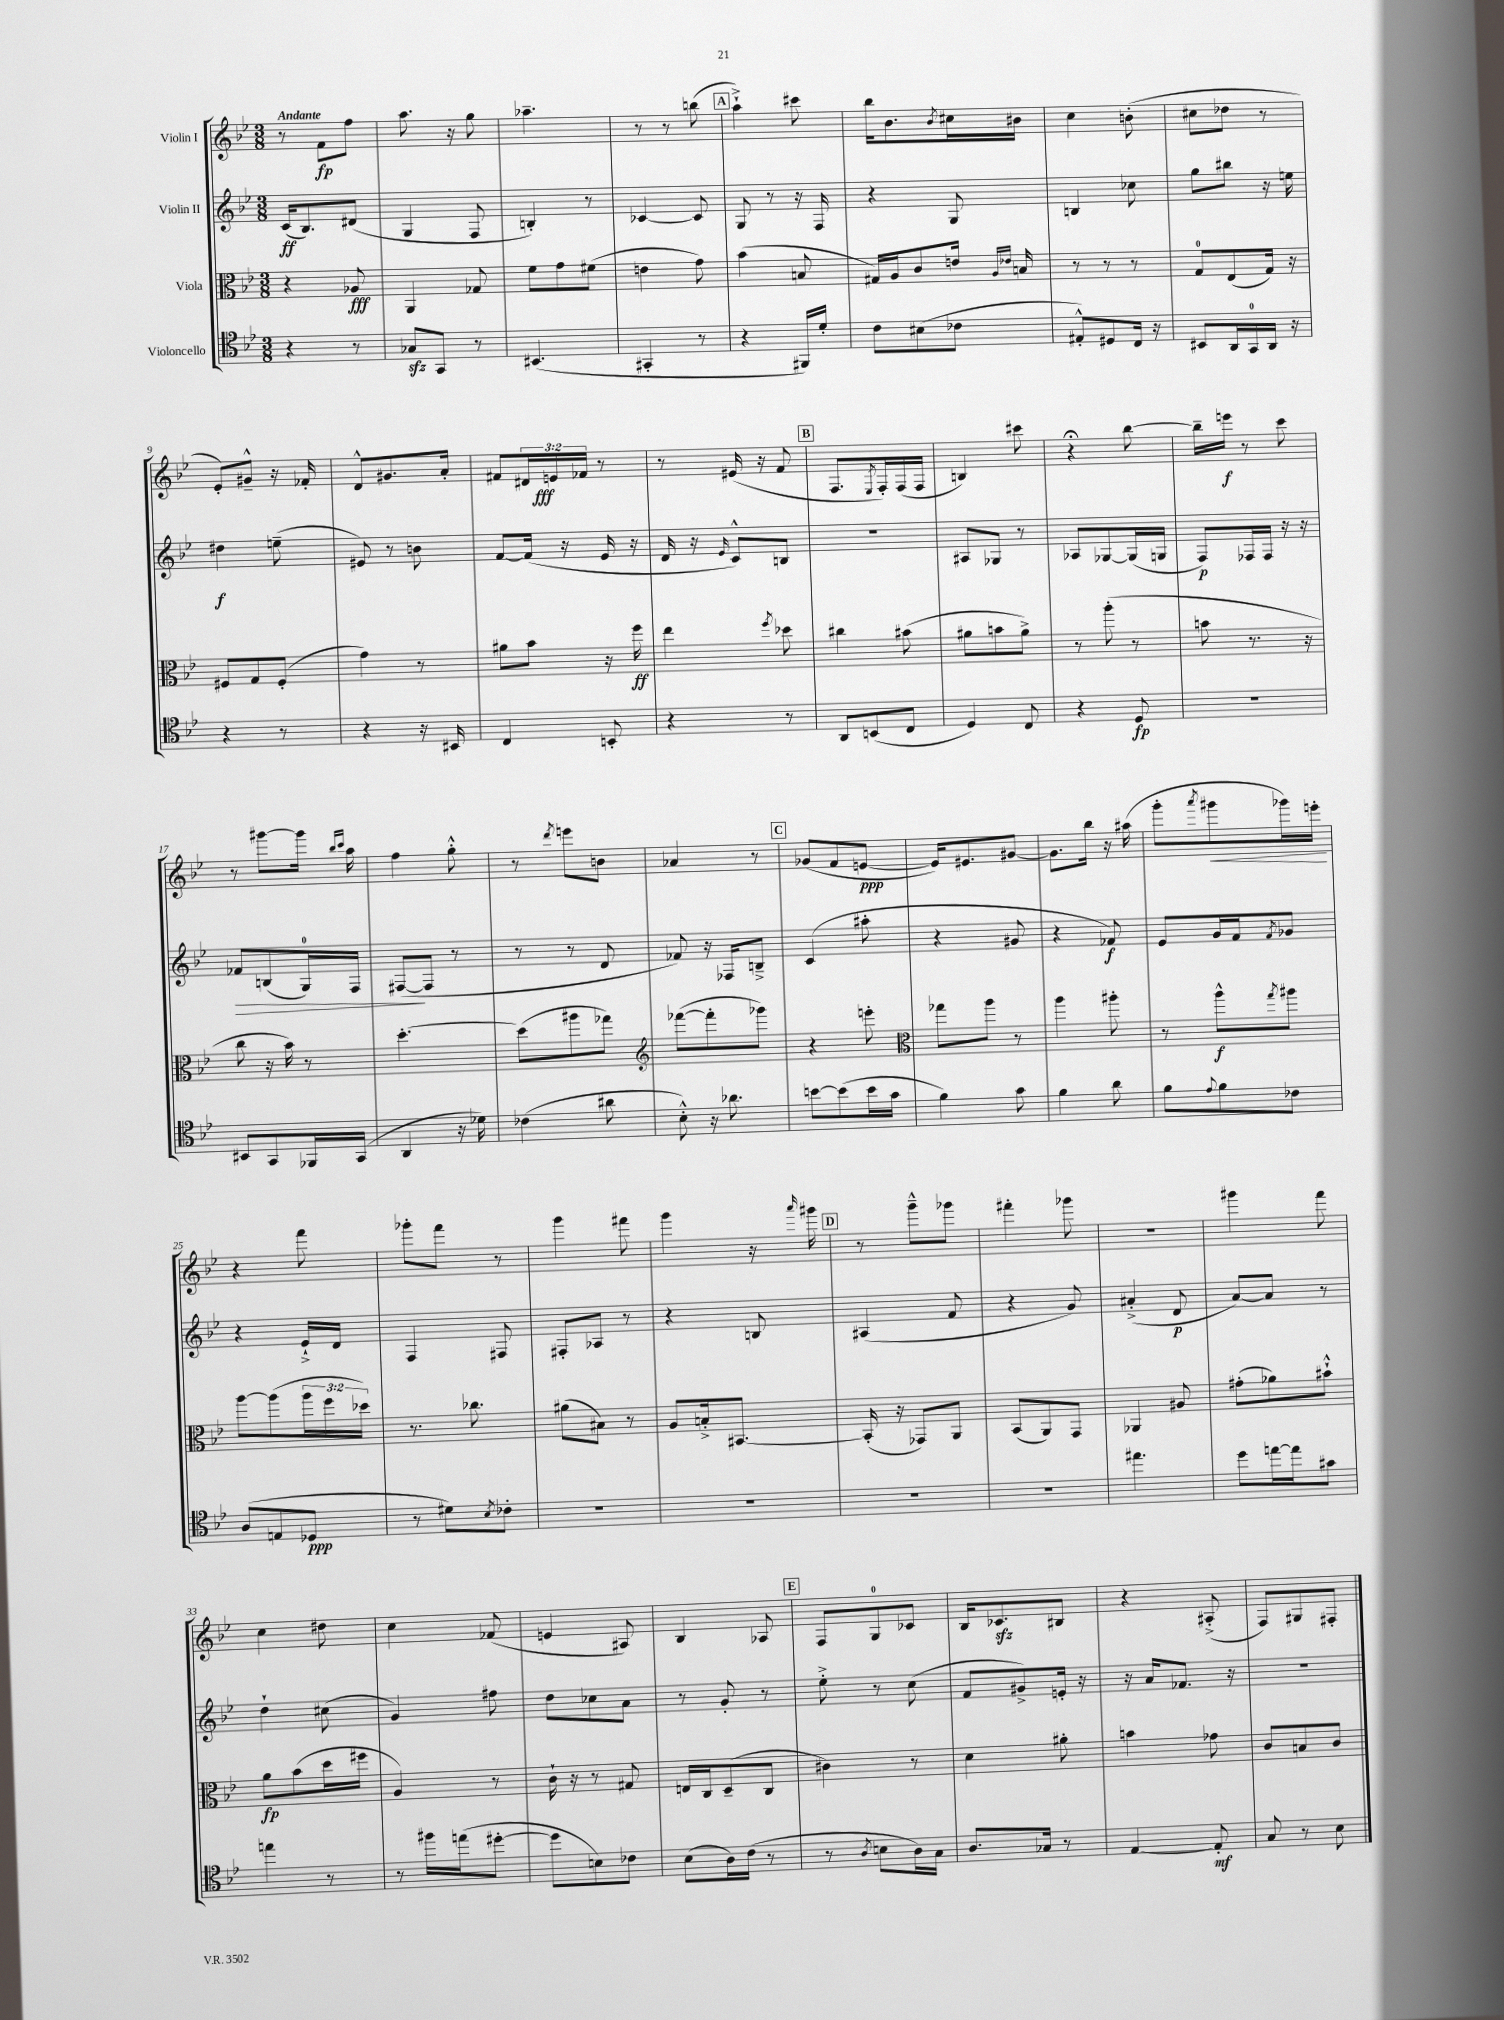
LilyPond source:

<<
\new StaffGroup <<
\new Staff = "s0" \with { instrumentName = "Violin I" } {
    \clef treble \key bes \major \numericTimeSignature \time 3/8 \override Staff.TupletNumber.text = #tuplet-number::calc-fraction-text \tempo "Andante"
    r8 f'8\fp f''8 |
    a''8. r16 g''8 |
    aes''4.-- |
    r8 r8 b''8( |
    \mark \markup { \box "A" } a''4-!->) cis'''8 |
    bes''16 bes'8. \acciaccatura { bes'8 } cis''16 bis'16 |
    c''4 b'8-.( |
    cis''8 des''8 r8 |
    ees'8-.) gis'8---^ r16 fes'16-. |
    d'8-^ gis'8. a'16-. |
    fis'8 \tuplet 3/2 { dis'16 e'16\fff fes'16 } r8 |
    r8 eis'16( r16 f'8 |
    \mark \markup { \box "B" } f8. \acciaccatura { ees8 } f16-.) f16( f16 |
    b4) cis'''8 |
    r4\fermata bes''8~ |
    bes''16-- e'''16\f r8 c'''8 |
    r8 gis'''8~ gis'''16 \grace { bes''16 c'''16 } a''16 |
    f''4 g''8-.-^ |
    r8 \acciaccatura { d'''8 } e'''8 b'8 |
    aes'4 r8 |
    \mark \markup { \box "C" } ges'8( f'8 e'8~\ppp |
    e'16) eis'8. gis'8~ |
    gis'8. bes''16 r16 ais''16( |
    g'''8-. \acciaccatura { a'''8 } gis'''8\< ges'''16) e'''16-.\! |
    r4 f'''8 |
    ges'''8-. f'''8 r8 |
    g'''4 fis'''8 |
    g'''4 r16 \grace { a'''16 } gis'''16 |
    \mark \markup { \box "D" } r8 g'''8---^ ges'''8 |
    fis'''4-. ges'''8 |
    R4. |
    gis'''4 f'''8 |
    c''4 dis''8 |
    c''4 fes'8( |
    e'4 ais8) |
    bes4 aes8 |
    \mark \markup { \box "E" } f8 g8-0 ces'8 |
    bes16 ces'8.\sfz bis8 |
    r4 ais8-.->( |
    f8) gis8 fis8-. \bar "|." |
}
\new Staff = "s1" \with { instrumentName = "Violin II" } {
    \clef treble \key bes \major \numericTimeSignature \time 3/8
    c'16\ff( bes8.) dis'8( |
    g4 f8 |
    b4-.) r8 |
    ces'4~ ces'8 |
    \mark \markup { \box "A" } g8 r8 r16 f16 |
    r4 g8 |
    b4 ces''8 |
    g''8 bis''8 r16 e''16 |
    dis''4\f e''8--( |
    eis'8) r8 b'8 |
    f'8~ f'16( r16 ees'16 r16 |
    d'16 r16 \grace { ees'16 } c'8-^) b8 |
    \mark \markup { \box "B" } R4. |
    ais8 ges8 r8 |
    aes8 ges8~ ges16( g16 |
    f8\p) fes16 fes16 r16 r16 |
    fes'8\> b8( g16-0) f16 |
    fis8~\!( fis8 r8 |
    r8 r8 d'8 |
    fes'8) r16 fes16 b8---> |
    \mark \markup { \box "C" } c'4( ais''8-. |
    r4 gis'8 |
    r4 fes'8\f) |
    ees'8 g'16 f'16 \acciaccatura { f'8 } ges'8 |
    r4 ees'16-!-> d'16 |
    f4 fis8 |
    fis8-. aes8 r8 |
    r4 b8 |
    \mark \markup { \box "D" } ais4( f'8 |
    r4 g'8) |
    ais'4-.->( d'8\p |
    a'8~) a'8 r8 |
    d''4-! cis''8( |
    g'4) fis''8 |
    d''8 ces''8 a'8 |
    r8 g'8-. r8 |
    \mark \markup { \box "E" } ees''8-.-> r8 c''8( |
    f'8 gis'8->) e'16-. r16 |
    r16 a'16 fes'8. r16 |
    R4. \bar "|." |
}
\new Staff = "s2" \with { instrumentName = "Viola" } {
    \clef alto \key bes \major \numericTimeSignature \time 3/8 \override Staff.TupletNumber.text = #tuplet-number::calc-fraction-text
    r4 aes8\fff |
    a,4 ges8 |
    f'8 g'8 fis'8( |
    e'4 g'8) |
    \mark \markup { \box "A" } bes'4( b8 |
    gis16) a16 c'8 e'16 \grace { a16 ees'16 } b16 |
    r8 r8 r8 |
    g8-0 ees8( g16) r16 |
    fis8 g8 fis8-.( |
    g'4) r8 |
    ais'8 bes'8 r16 f''16\ff |
    ees''4 \acciaccatura { f''8 } des''8 |
    \mark \markup { \box "B" } cis''4 bis'8( |
    ais'8 b'8 ais'8->) |
    r8 a''8-.( r8 |
    b'8 r8. r16 |
    c''8 r16 bes'16) r8 |
    d''4.~-. |
    d''8( ais''8 ges''8) |
    \clef treble fes'''8~( fes'''8-. ges'''8) |
    \mark \markup { \box "C" } r4 e'''8-. |
    \clef alto ges''8 a''8 r8 |
    a''4 ais''8-. |
    r8 a''8-^\f \acciaccatura { g''8 } ais''8 |
    a''8~ a''8( \tuplet 3/2 { a''16 f''16 des''16) } |
    r8. ces''8. |
    ais'8( bis8) r8 |
    a8 b16-.-> bis,8.~ |
    \mark \markup { \box "D" } bis,16-.( r16 ges,8) a,8 |
    bes,8( a,8) g,8 |
    aes,4 ais8 |
    gis'8-.( aes'8) bis'8-!-^ |
    a'8\fp bes'8( d''16 fis''16 |
    a4) r8 |
    c'16-! r16 r8 gis8 |
    e16 c16 d8--( c8 |
    \mark \markup { \box "E" } cis'4) r8 |
    d'4 ais'8-. |
    b'4 ges'8 |
    c'8 b8 c'8 \bar "|." |
}
\new Staff = "s3" \with { instrumentName = "Violoncello" } {
    \clef tenor \key bes \major \numericTimeSignature \time 3/8
    r4 r8 |
    ges8\sfz g,8 r8 |
    bis,4.( |
    gis,4-. r8 |
    \mark \markup { \box "A" } r4 fis,16) d'16-. |
    c'8 bis8( ces'8 |
    eis8-.-^) dis8 c16 r16 |
    bis,8 a,16 g,16-0 a,16 r16 |
    r4 r8 |
    r4 r16 bis,16 |
    c4 b,8-. |
    r4 r8 |
    \mark \markup { \box "B" } a,8 b,8( c8 |
    d4) c8 |
    r4 d8\fp |
    R4. |
    bis,8 g,8 fes,16 g,16( |
    a,4 r16 des'16) |
    ces'4( ais'8 |
    bes8-.-^) r16 aes'8. |
    \mark \markup { \box "C" } b'8~ b'8( b'16 g'16 |
    f'4) g'8 |
    f'4 a'8 |
    f'8 \appoggiatura { ees'8 } f'8 ces'8 |
    a8( e8 des8\ppp |
    r8 dis'8) \acciaccatura { bes8 } ces'8-. |
    R4. |
    R4. |
    \mark \markup { \box "D" } R4. |
    R4. |
    eis''4. |
    d''8 e''16~ e''16 gis'8 |
    e''4 r8 |
    r8 fis''16 e''16( dis''8~-. |
    dis''8 b8) ces'8 |
    bes8( a16) c'16( r8 |
    \mark \markup { \box "E" } r8 \acciaccatura { a8 } b8 a16) g16 |
    a8. ges16 r8 |
    ees4~ ees8-.\mf |
    g8 r8 bes8 \bar "|." |
}
>>
>>
